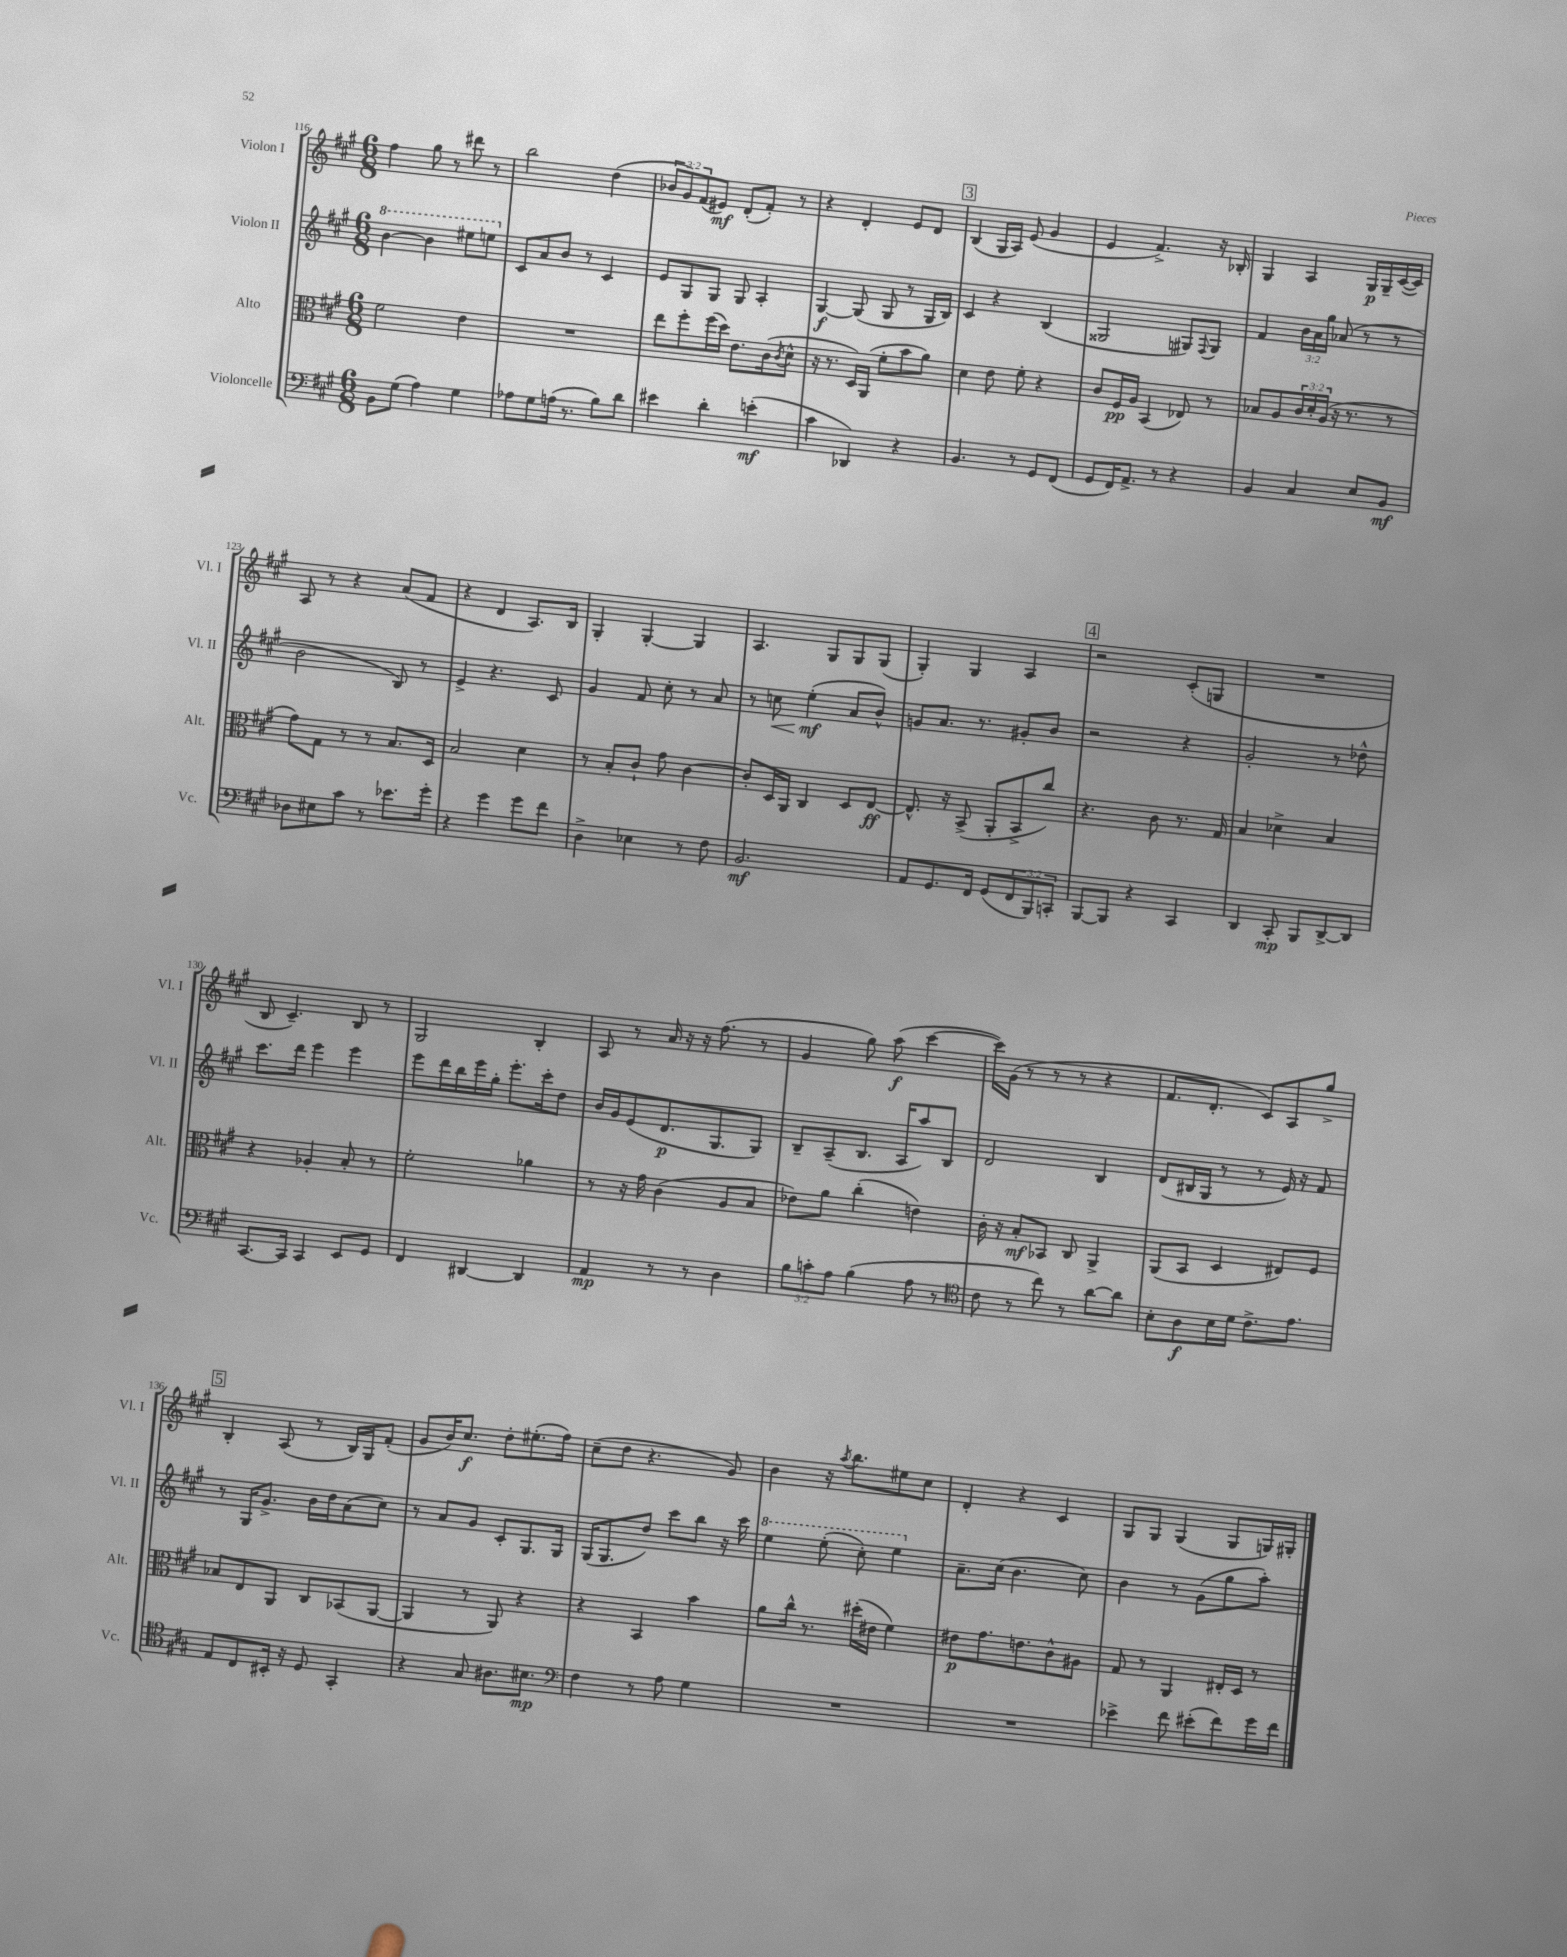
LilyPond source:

<<
\new StaffGroup <<
\new Staff = "s0" \with { instrumentName = "Violon I" shortInstrumentName = "Vl. I" } {
    \clef treble \key a \major \numericTimeSignature \time 6/8 \override Staff.TupletNumber.text = #tuplet-number::calc-fraction-text
    fis''4 gis''8 r8 dis'''8 r8 |
    b''2 d''4( |
    \tuplet 3/2 { bes'8 gis'8) fis'8( } eis'8\mf) d'8-.( fis'8-.) r8 |
    r4 d'4-. e'8 d'8 |
    \mark \markup { \box "3" } b4( gis16 a16) e'8( gis'4 |
    e'4 fis'4.->) r16 bes16-. |
    gis4 a4 gis16\p gis16-- cis'16~( cis'16) |
    a8 r8 r4 a'8( fis'8 |
    r4 d'4 a8.) b16 |
    gis4-. gis4~-. gis4 |
    a4. gis8 gis8 gis8( |
    gis4-.) gis4 a4 |
    \mark \markup { \box "4" } r2 cis'8-.( g8 |
    R2. |
    b8 cis'4.--) b8 r8 |
    gis2 b4-. |
    a8 r8 a'16 r16 r16 fis''8.( r8 |
    gis'4 gis''8) a''8\f( cis'''4~ |
    cis'''16) gis'16( r8 r8 r8 r4 |
    fis'8. d'8.-. cis'8) a8 gis''8-> |
    \mark \markup { \box "5" } b4-. a8( r8 b16) gis16 fis'8-.( |
    gis'8 b'16) cis''8.\f d''8-. eis''8.-.( fis''16) |
    cis''8--( d''8 r4. gis'8) |
    b'4 r16 \acciaccatura { a''8 } b''8. eis''8 cis''8 |
    d'4-. r4 cis'4 |
    gis8 gis8 gis4( gis8 g16) gis16-. \bar "|." |
}
\new Staff = "s1" \with { instrumentName = "Violon II" shortInstrumentName = "Vl. II" } {
    \clef treble \key a \major \numericTimeSignature \time 6/8 \override Staff.TupletNumber.text = #tuplet-number::calc-fraction-text
    \ottava #1 b''4~ b''4 eis'''8 e'''8 \ottava #0 |
    cis'8 a'8 b'8 r8 cis'4 |
    e'8 gis8 gis8 gis8 a4-. |
    gis4~\f gis8( gis8 r8 gis16 b16) |
    \mark \markup { \box "3" } cis'4 r4 b4( |
    gisis2 gis8) \appoggiatura { fis8 } gis8 |
    fis'4 \tuplet 3/2 { b'16 a'16 gis''16 } aes'8( r8 r8 |
    b'2 b8) r8 |
    e'4-> r4. cis'8 |
    gis'4 fis'8 cis''8-. r8 a'8 |
    r8 c''8\< e''4-.\mf\!( a'8 b'8-^) |
    g'8 a'8. r8. gis'8-. b'8 |
    \mark \markup { \box "4" } r2 r4 |
    gis'2-. r8 des''8-^ |
    cis'''8. d'''16 e'''4 e'''4 |
    e'''8 d'''16 b''16 e'''16 gis''16-. e'''8.-. cis'''16-. d''8 |
    b'16 gis'16 e'8( d'8.\p gis8. gis8) |
    b8-- a8--( b8. a16 a''8) b8 |
    d'2 b4 |
    d'8( bis16 gis16 r8 r8 e'16) r16 fis'8 |
    \mark \markup { \box "5" } r8 gis16 gis'8.-> b'16 d''16 a'8( cis''8) |
    r8 a'8 gis'8 cis'8-. gis8. gis16 |
    gis16( gis8. d''8) cis'''8 b''8 r16 cis'''16 |
    \ottava #1 e'''4 e'''8-.( cis'''8-.) e'''4 \ottava #0 |
    a'8.-- cis''16( b'4. cis''8) |
    b'4 r8 gis'8( gis''8 a''8-.) \bar "|." |
}
\new Staff = "s2" \with { instrumentName = "Alto" shortInstrumentName = "Alt." } {
    \clef alto \key a \major \numericTimeSignature \time 6/8 \override Staff.TupletNumber.text = #tuplet-number::calc-fraction-text
    fis'2 e'4 |
    R2. |
    e''8 fis''8-. fis''16( d''16) e'8. cis'16( \acciaccatura { cis'8 } d'8-^ |
    r16 r8. d16) a,16( fis'8-. b'8 a'8) |
    \mark \markup { \box "3" } d'4 e'8 fis'8-. r4 |
    cis'8 fis16\pp a16 b,4( ees8) r8 |
    bes8 a8 \tuplet 3/2 { cis'16 d'16-. a16( } r16 r8. r8 |
    gis'8) gis8 r8 r8 b8. d16 |
    b2 d'4 |
    r8 b8-. cis'8-! gis'8 cis'4~ |
    cis'8-. d16 a,16 cis4 d8 e8~\ff |
    e8.-^ r16 b,8->( a,8-. b,8-> cis''8) |
    \mark \markup { \box "4" } r4. cis'8 r8. gis16 |
    b4 des'4-> b4 |
    r4 aes4-. b8-. r8 |
    fis'2-. aes'4 |
    r8 r16 gis'16 cis'4( a8 b8 |
    ees'8) a'8 cis''4-.( e'4) |
    cis'16-. r16 b8-.\mf bes,8 cis8 a,4-> |
    a,8( b,8 d4 eis8) fis8 |
    \mark \markup { \box "5" } bes8 e8 a,8 cis8 bes,8( a,8~ |
    a,4 r8 a,8) r4 |
    r4 b,4 b'4 |
    a'8 cis''16-^ r8. dis''16-.( eis'16 fis'4) |
    eis'8\p gis'8. e'8. cis'8-^ ais8 |
    gis8 r8 a,4 eis16-. d16 r8 \bar "|." |
}
\new Staff = "s3" \with { instrumentName = "Violoncelle" shortInstrumentName = "Vc." } {
    \clef bass \key a \major \numericTimeSignature \time 6/8 \override Staff.TupletNumber.text = #tuplet-number::calc-fraction-text
    b,8 gis8( a4) gis4 |
    aes8 gis8 a16( r8. b8) d'8 |
    eis'4 d'4-. e'4-.\mf( |
    cis'4 des,4) r4 |
    \mark \markup { \box "3" } b,4. r8 gis,8 fis,8( |
    gis,8 fis,16) a,8.-> r8 r4 |
    b,4 cis4 e8 b,8\mf |
    des8 eis8 cis'8 r8 ees'8. gis'16-. |
    r4 gis'4 gis'8 fis'8 |
    d4-> ees4 r8 fis8 |
    b,2.\mf |
    a,8 gis,8. fis,16 gis,8( \tuplet 3/2 { fis,8 b,,8) c,8-. } |
    \mark \markup { \box "4" } b,,8~ b,,8 r4 cis,4 |
    d,4 cis,8-.\mp b,,8 d,8~-> d,8 |
    cis,8.~ cis,16 cis,4 e,8 gis,8 |
    fis,4 dis,4~ dis,4 |
    a,4\mp r8 r8 d4 |
    \tuplet 3/2 { b8 c'8-. a8 } b4( a8 r8 |
    \clef tenor cis'8 r8 cis''8) r8 a'8~ a'8 |
    b8-. a8\f b16 d'16 cis'8.-> e'8. |
    \mark \markup { \box "5" } e8 cis8 bis,16-. r16 d8 gis,4-. |
    r4 gis8 ais8. bis8.\mp |
    \clef bass fis4 r8 a8 gis4 |
    R2. |
    R2. |
    ees'4-> fis'8 eis'8-.( fis'8) gis'16 fis'16 \bar "|." |
}
>>
>>
\layout { \context { \Score currentBarNumber = #116 } }
